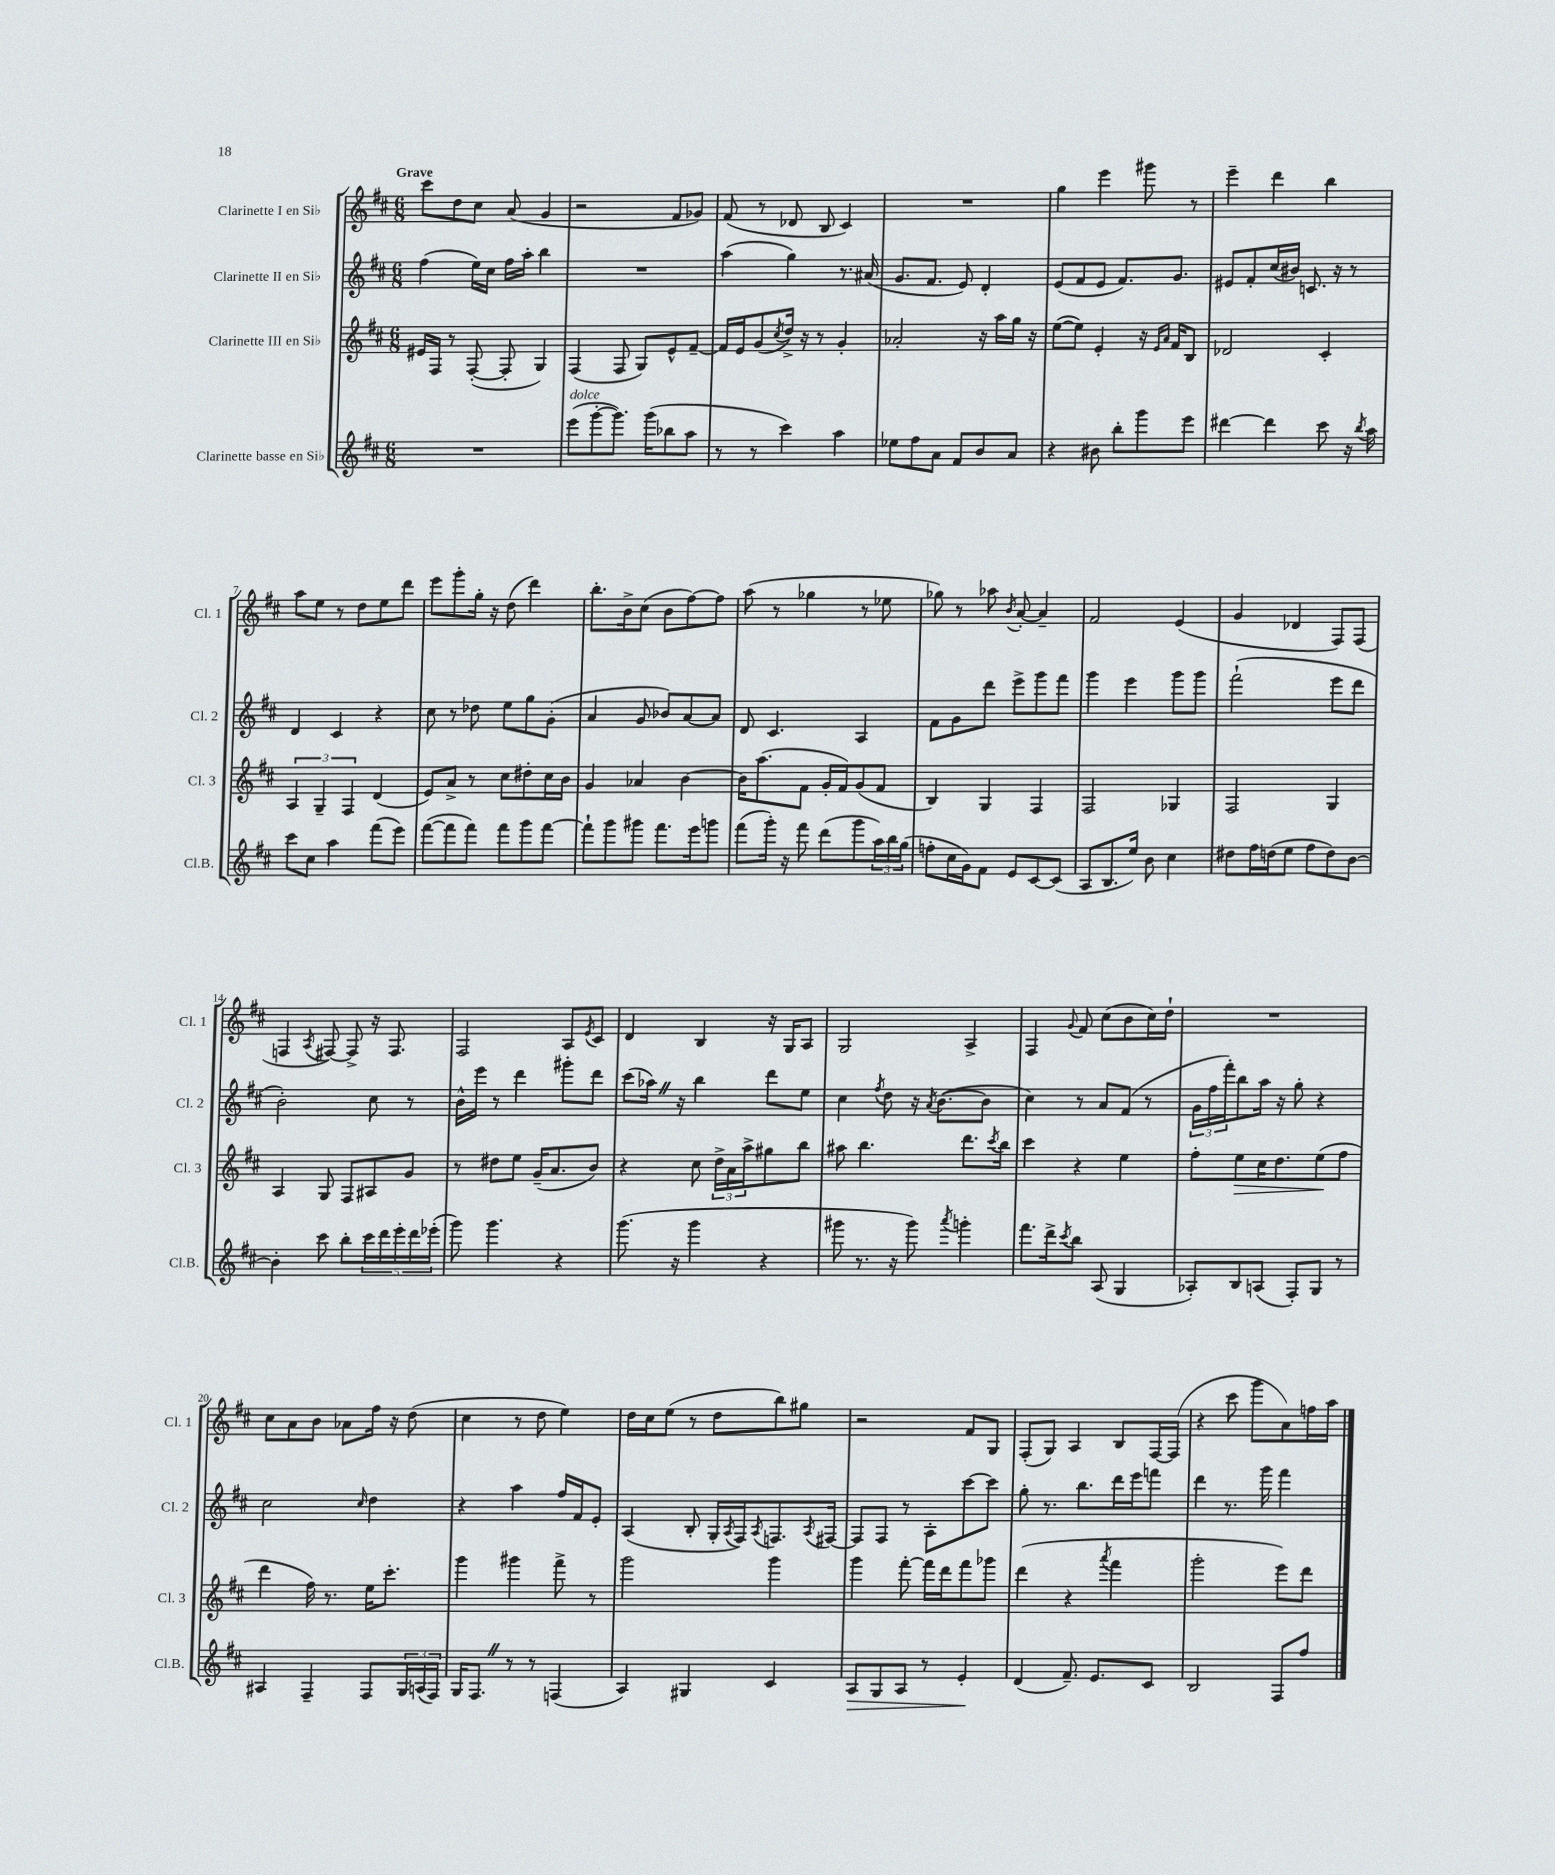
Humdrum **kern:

**kern	**kern	**kern	**kern
*staff4	*staff3	*staff2	*staff1
*clefG2	*clefG2	*clefG2	*clefG2
*k[f#c#]	*k[f#c#]	*k[f#c#]	*k[f#c#]
*M6/8	*M6/8	*M6/8	*M6/8
2.r	16e#/LL	(4ff#\	8ccc#\L
.	16F#/JJ	.	.
.	8r	.	8dd\
.	([8F#'/	16ee\LL)	8cc#\J
.	.	16cc#\JJ	.
.	8F#'/]	16ff#\LL	(8a/
.	.	16aa'\JJ	.
.	4G/)	4bb\	4g/
=	=	=	=
(8eee\L	(4F#/	2.r	2r
[8ggg'\	.	.	.
8.ggg\]J)	8F#/	.	.
.	8G/L)	.	.
(16ggg\LK	.	.	.
8bb-\	8e^^/	.	8f#/L
8aa\J	[8f#~/J	.	8g-/J)
=	=	=	=
8r	16f#/]LL	(4aa\	(8f#/
.	16e/J	.	.
8r	(8g/	.	8r
.	8qcc#/	.	.
4ccc#\)	16dd^/Jk)	4gg\)	8d-/
.	16r	.	.
.	8r	.	8B/
4aa\	4g'/	8.r	4c#/)
.	.	(16a#/	.
=	=	=	=
8ee-\L	2a-'/	8.g/L	2.r
8ff#\	.	.	.
.	.	8.f#/J	.
8a\J	.	.	.
8f#/L	.	8e/)	.
8b/	16r	4d'/	.
.	16aa\LL	.	.
8a/J	16gg\JJ	.	.
.	16r	.	.
=	=	=	=
4r	([8ee\L	(8e/L	4gg\
.	8ee\]J)	8f#/	.
8b#\	4e'/	8e/J	4eee\
8bb'\L	.	8.f#/L)	.
8ggg\	16r	.	8ggg#\
.	16qqe/LL	.	.
.	16qqa/JJ	.	.
.	16f#/LK	8.g/J	.
8eee\J	8B/J	.	8r
=	=	=	=
[4ddd#\	2d-/	8e#/L	4eee~\
.	.	8f#'/	.
4ddd#\]	.	(16cc#/L	4ddd\
.	.	16b#/JJ)	.
.	.	8.c/	.
8ccc#\	4c#'/	.	4bb\
.	.	16r	.
16r	.	8r	.
8qbb/	.	.	.
16aa\	.	.	.
=	=	=	=
8ccc#\L	6A/	4d/	8aa\L
8cc#\J	.	.	8ee\J
.	6G~/	.	.
4aa\	.	4c#/	8r
.	6F#/	.	.
.	.	.	8dd\L
(8fff#\L	(4d/	4r	8ee\
8eee\J)	.	.	8ddd\J
=	=	=	=
([8fff#\L	8e/L)	8cc#\	8eee\L
8fff#\]	8a^/J	8r	8ggg'\
8fff#\J)	8r	8dd-\	16gg'\Jk
.	.	.	16r
8fff#\L	8cc#\L	8ee\L	(8dd\
8ggg\	8dd#'\	8gg\	4ddd\)
[8fff#\J	16cc#\L	(8g'\J	.
.	16b\JJ	.	.
=	=	=	=
8fff#`\]L	4g/	4a/	8.bb'\L
8ggg\	.	.	.
.	.	.	16b^\k
8ggg#\J	4a-/	8g/	(8cc#\J
8.fff#\L	.	8b-/L)	8b\L
.	[4b\	[8a/	[8ff#\)
16eee\k	.	.	.
8ggg\J	.	8a/]J	8ff#\]J
=	=	=	=
(8fff#\L	16b\]LK	8d/	(8aa\
.	(8.aa\	.	.
16ggg'\Jk)	.	4.c#/	8r
16r	.	.	.
8fff#\	8f#\J	.	4gg-\
(8ddd\L	16g'/LL	.	.
.	16f#/J)	.	.
8ggg\	(8g/	4A/	8r
24aa\L)	8f#/J	.	8ee-\
24bb\	.	.	.
(24gg\JJ	.	.	.
=	=	=	=
8ff'\L	4B/)	8f#\L	8gg-\)
16cc#\L	.	8g\	8r
16g\J)	.	.	.
8f#\J	4G/	8ddd\J	8aa-\
.	.	.	8qb/
8e/L	.	8eee^\L	[8a'/
[8c#/	4F#/	8ggg\	4a~/]
(8c#/]J	.	8fff#\J	.
=	=	=	=
8A/L	2F#/	4ggg\	2f#/
8.B/	.	.	.
.	.	4eee\	.
16ee/Jk)	.	.	.
8b\	.	.	.
4cc#\	4G-/	8ggg\L	(4e/
.	.	8ggg\J	.
=	=	=	=
8dd#\L	2F#/	(2fff#`\	4g/
16ff#\L	.	.	.
(16dd\J	.	.	.
8ee\J	.	.	4d-/
8ff#\L	.	.	.
8dd\)	4G/	8eee\L	8F#/L)
[8b\J	.	8ddd\J	(8F#/J
=	=	=	=
4b'\]	4A/	2b'\)	4F/
.	.	.	8qA/
8ccc#\	8G/	.	[8F#/)
8bb'\L	8F#/L	.	8F#^/]
20ccc#\L	8A#/	8cc#\	16r
20ddd\	.	.	.
.	.	.	8.F#/
20eee'\	.	.	.
.	8g/J	8r	.
20ddd\	.	.	.
(20eee-'\JJ	.	.	.
=	=	=	=
8ggg\)	8r	16b^^\LL	2F#/
.	.	16eee\JJ	.
4.ggg\	8dd#\L	8r	.
.	8ee\J	4ddd\	.
.	(16g~/LK	.	.
.	8.a/	.	.
4r	.	8ggg#'\L	8A/L
.	.	.	8qe/
.	8b/J)	8ddd\J	8c#/J
=	=	=	=
(8.ggg\	4r	(8ccc#\L	4d/
.	.	16aa-\Jk)	.
16r	.	16r	.
4ggg\	8cc#\	4bb\	4B/
.	24dd^\LL	.	.
.	24a\	.	.
.	24aa^\J	.	.
4r	8gg#\	8ddd\L	16r
.	.	.	16G/LK
.	8bb\J	8ee\J	8A/J
=	=	=	=
8ggg#\	8aa#\	4cc#\	2G/
8.r	4.bb\	.	.
.	.	8qff#/	.
.	.	8dd\	.
16r	.	.	.
8ggg#\)	.	16r	.
.	.	8qa/	.
.	.	([8.b\L	.
8qaaa/	.	.	.
4ggg'\	8.ddd\L	.	4A^/
.	.	8b\]J	.
.	8qccc#/	.	.
.	16bb\Jk	.	.
=	=	=	=
8.fff#\L	4ccc#\	4cc#\)	4F#/
16ddd^\k	.	.	.
8qccc#/	.	.	8qqg/
8bb\J	4r	8r	8f#/
(8A/	.	8a/L	(8cc#\L
4G/	4ee\	(8f#/J	8b\
.	.	8r	16cc#\L)
.	.	.	16dd`\JJ
=	=	=	=
8A-'/L)	8ff#'\L	24g\LL	2.r
.	.	24ff#\	.
.	.	24fff#'\J)	.
8B/	8ee\	8bb\	.
(8A/J	16cc#\K	16aa\Jk	.
.	8.dd\	16r	.
8F#'/L)	.	8gg'\	.
8G/J	(8ee\	4r	.
8r	8ff#\J	.	.
=	=	=	=
4A#/	4ddd\	2cc#\	8cc#\L
.	.	.	8a\
4F#~/	16ff#\)	.	8b\J
.	8.r	.	.
.	.	.	8a-\L
.	.	16qqcc#/	.
8F#/L	16ee\LK	4dd\	16ff#\Jk
.	8.ccc#'\J	.	16r
24G/L	.	.	(8dd\
(24A/	.	.	.
24F#/JJ)	.	.	.
=	=	=	=
16G/LK	4ggg\	4r	4cc#\
8.F#/J	.	.	.
8r	4ggg#\	4aa\	8r
8r	.	.	8dd\
(4F/	8fff#^\	16ff#/LL	4ee\)
.	.	16f#/J	.
.	8r	8e'/J	.
=	=	=	=
4A/)	2ggg\	(4A/	16dd\LL
.	.	.	16cc#\J
.	.	.	(8ee\J
4G#/	.	8B'/	8r
.	.	16G'/LL	8dd\L
.	.	8qA/	.
.	.	16F#/J)	.
.	.	8qA/	.
4c#/	4ggg\	8.F/	8bb\)
.	.	.	8gg#\J
.	.	8qA/	.
.	.	[16F#/Jk	.
=	=	=	=
8A/L	4ggg\	8F#/]L	2r
8G/	.	8F#/J	.
8A/J	[8fff#'\	8r	.
8r	16fff#\]LL	8A'\L	.
.	16ddd\J	.	.
4e'/	8fff#\	[8ccc#\	8f#/L
.	8ggg-\J	8ccc#\]J	8G/J
=	=	=	=
(4d/	(4ddd\	8gg'\	(8F#'/L
.	.	8.r	8G/J)
8.f#~/)	4r	.	4A/
.	.	8.bb\L	.
8.e/L	.	.	.
.	8qaaa/	.	.
.	4fff#\	16ddd\L	8B/L
.	.	16eee\J	.
8c#/J	.	8fff\J	[16F#/L
.	.	.	(16F#/]JJ
=	=	=	=
2B/	2ggg'\	4ddd\	4r
.	.	8.r	8ccc#\
.	.	.	8ggg\L
.	.	16ggg\	.
8F#/L	8eee\L)	4fff#\	8a\)
8ff#/J	8ddd\J	.	16ff\L
.	.	.	16aa\JJ
==	==	==	==
*-	*-	*-	*-
